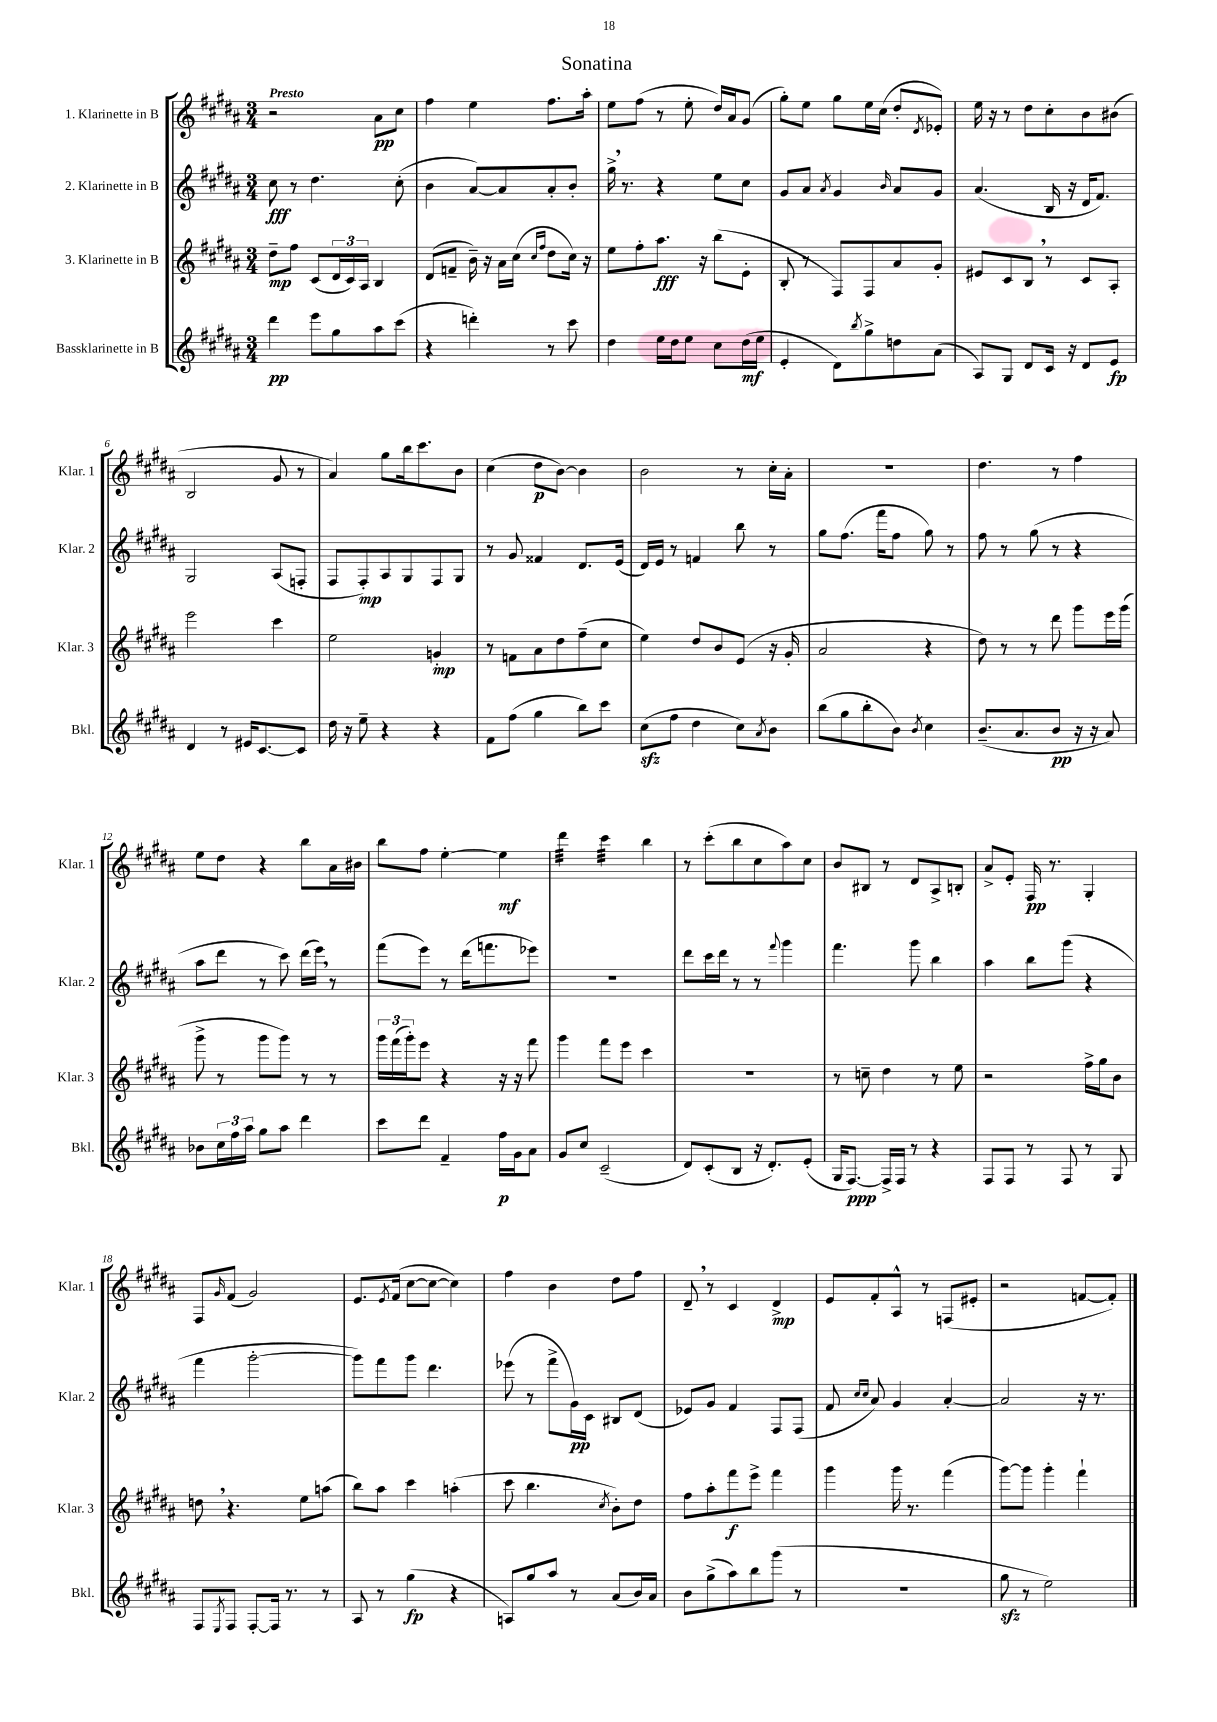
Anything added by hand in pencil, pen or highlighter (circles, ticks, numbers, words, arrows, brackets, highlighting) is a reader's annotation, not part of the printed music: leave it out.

**kern	**dynam	**kern	**dynam	**kern	**dynam	**kern	**dynam
*part4	*part4	*part3	*part3	*part2	*part2	*part1	*part1
*staff4	*staff4	*staff3	*staff3	*staff2	*staff2	*staff1	*staff1
*I"Bassklarinette in B	*	*I"3. Klarinette in B	*	*I"2. Klarinette in B	*	*I"1. Klarinette in B	*
*I'Bkl.	*	*I'Klar. 3	*	*I'Klar. 2	*	*I'Klar. 1	*
*clefG2	*	*clefG2	*	*clefG2	*	*clefG2	*
*k[f#c#g#d#a#]	*	*k[f#c#g#d#a#]	*	*k[f#c#g#d#a#]	*	*k[f#c#g#d#a#]	*
*M3/4	*	*M3/4	*	*M3/4	*	*M3/4	*
=1	=1	=1	=1	=1	=1	=1	=1
!	!	!	!	!	!	!LO:TX:a:B:t=Presto	!
4ddd#\	pp	8dd#~\L	mp	8cc#\	fff	2r	.
.	.	8ff#\J	.	8r	.	.	.
8eee\L	.	(8c#/L	.	4.dd#\	.	.	.
8gg#\	.	24d#/L	.	.	.	.	.
.	.	24c#/)	.	.	.	.	.
.	.	24A#/JJ	.	.	.	.	.
8aa#\	.	4B/	.	.	.	8a#\L	pp
(8ccc#\J	.	.	.	(8cc#'\	.	8cc#\J	.
=2	=2	=2	=2	=2	=2	=2	=2
4r	.	(8d#/L	.	4b\	.	4ff#\	.
.	.	8fn~/J	.	.	.	.	.
4dddn'\)	.	16b~\)	.	[8a#/L)	.	4ee\	.
.	.	16r	.	.	.	.	.
.	.	16a#\LL	.	8a#/]	.	.	.
.	.	(16cc#\JJ	.	.	.	.	.
.	.	16qqcc#/LL	.	.	.	.	.
.	.	16qqff#/JJ	.	.	.	.	.
8r	.	8dd#\L	.	8a#'/	.	8.ff#\L	.
8ccc#\	.	16cc#\Jk)	.	8b'/J	.	.	.
.	.	16r	.	.	.	16aa#'\Jk	.
=3	=3	=3	=3	=3	=3	=3	=3
4dd#\	.	8ee\L	.	16gg#^,\	.	8ee\L	.
.	.	.	.	8.r	.	.	.
.	.	8ff#'\	.	.	.	(8ff#\J	.
16ee\LL	.	8.aa#\J	fff	4r	.	8r	.
16dd#\J	.	.	.	.	.	.	.
8ee\J	.	.	.	.	.	8ee'\	.
.	.	16r	.	.	.	.	.
8cc#\L	.	(8bb\L	.	8ee\L	.	16dd#/LL)	.
.	.	.	.	.	.	16a#/J	.
(16dd#\L	mf	8e'\J	.	8cc#\J	.	(8g#/J	.
16ee\JJ	.	.	.	.	.	.	.
=4	=4	=4	=4	=4	=4	=4	=4
4e'/	.	8B'/	.	8g#/L	.	8gg#'\L)	.
.	.	8r	.	8a#/J	.	8ee\J	.
.	.	.	.	8qa#/	.	.	.
8d#\L)	.	8F#/L)	.	4g#/	.	8gg#\L	.
8qbb/	.	.	.	.	.	.	.
8gg#^\	.	8F#/	.	.	.	16ee\L	.
.	.	.	.	.	.	(16cc#\JJ	.
.	.	.	.	16qqb/	.	.	.
8ddn\	.	8a#/	.	8a#/L	.	8dd#'/L	.
.	.	.	.	.	.	8qd#/	.
(8a#\J	.	8g#'/J	.	8g#/J	.	8e-X'/J)	.
=5	=5	=5	=5	=5	=5	=5	=5
8A#/L)	.	8e#X/L	.	(4.a#/	.	16ee\	.
.	.	.	.	.	.	16r	.
8G#/J	.	8c#/	.	.	.	8r	.
8d#/L	.	8B,/J	.	.	.	8dd#\L	.
16c#/Jk	.	8r	.	16B/	.	8cc#'\	.
16r	.	.	.	16r	.	.	.
8d#/L	.	8c#/L	.	16d#/KL	.	8b\	.
.	.	.	.	8.f#/J)	.	.	.
8e/J	fp	8A#'/J	.	.	.	(8b#X\J	.
!!LO:LB:g=z
=6	=6	=6	=6	=6	=6	=6	=6
4d#/	.	2eee\	.	2G#/	.	2B/	.
8r	.	.	.	.	.	.	.
16e#X/KL	.	.	.	.	.	.	.
[8.c#/	.	.	.	.	.	.	.
.	.	4ccc#\	.	(8A#/L	.	8g#/	.
8c#/J]	.	.	.	8Fn'/J	.	8r	.
=7	=7	=7	=7	=7	=7	=7	=7
16dd#\	.	2ee\	.	8F#/L	.	4a#/)	.
16r	.	.	.	.	.	.	.
8ee~\	.	.	.	8F#'/)	mp	.	.
4r	.	.	.	8A#/	.	8gg#\L	.
.	.	.	.	8G#/	.	16bb\k	.
.	.	.	.	.	.	8.ccc#\	.
4r	.	4gn'/	mp	8F#/	.	.	.
.	.	.	.	8G#/J	.	8b\J	.
=8	=8	=8	=8	=8	=8	=8	=8
8f#\L	.	8r	.	8r	.	(4cc#\	.
(8ff#\J	.	8fn\L	.	8g#/	.	.	.
4gg#\	.	8a#\	.	4f##X/	.	8dd#\L	p
.	.	8dd#\	.	.	.	[8b\J)	.
8bb\L)	.	(8ff#~\	.	8.d#/L	.	4b\]	.
8ccc#\J	.	8cc#\J	.	.	.	.	.
.	.	.	.	(16e/Jk	.	.	.
=9	=9	=9	=9	=9	=9	=9	=9
(8cc#zz\L	.	4ee\)	.	16d#/LL)	.	2b\	.
.	.	.	.	16e/JJ	.	.	.
8ff#\J	.	.	.	8r	.	.	.
4dd#\	.	8dd#/L	.	4fn/	.	.	.
.	.	8b/	.	.	.	.	.
8cc#\L)	.	(8e/J	.	8bb\	.	8r	.
8qa#/	.	.	.	.	.	.	.
8b\J	.	16r	.	8r	.	16cc#'\LL	.
.	.	16g#'/	.	.	.	16a#'\JJ	.
=10	=10	=10	=10	=10	=10	=10	=10
(8bb\L	.	2a#/	.	8gg#\L	.	2.r	.
8gg#\	.	.	.	(8.ff#\J	.	.	.
8bb'\	.	.	.	.	.	.	.
.	.	.	.	16fff#\KL	.	.	.
8b\J)	.	.	.	8ff#\J	.	.	.
8qb/	.	.	.	.	.	.	.
4cc#\	.	4r	.	8gg#\)	.	.	.
.	.	.	.	8r	.	.	.
=11	=11	=11	=11	=11	=11	=11	=11
(8.b~/L	.	8dd#\)	.	8ff#\	.	4.dd#\	.
.	.	8r	.	8r	.	.	.
8.a#/	.	.	.	.	.	.	.
.	.	8r	.	(8gg#\	.	.	.
8b/J	pp	8ddd#\	.	8r	.	8r	.
16r	.	8ggg#\L	.	4r	.	4ff#\	.
16r	.	.	.	.	.	.	.
8a#/)	.	16eee\L	.	.	.	.	.
.	.	(16ggg#\JJ	.	.	.	.	.
!!LO:LB:g=z
=12	=12	=12	=12	=12	=12	=12	=12
8b-X\L	.	8ggg#^\	.	8aa#\L	.	8ee\L	.
24cc#\L	.	8r	.	8ddd#\J	.	8dd#\J	.
24ff#\	.	.	.	.	.	.	.
24aa#\JJ	.	.	.	.	.	.	.
8gg#\L	.	8ggg#\L	.	8r	.	4r	.
8aa#\J	.	8ggg#\J)	.	8ccc#\)	.	.	.
4ddd#\	.	8r	.	(16ddd#\LL	.	8bb\L	.
.	.	.	.	16eee,\JJ)	.	.	.
.	.	8r	.	8r	.	16a#\L	.
.	.	.	.	.	.	16b#X\JJ	.
=13	=13	=13	=13	=13	=13	=13	=13
8ccc#\L	.	24ggg#\LL	.	(8fff#\L	.	8bb\L	.
.	.	(24fff#\	.	.	.	.	.
.	.	24ggg#'\J)	.	.	.	.	.
8ddd#\J	.	8eee\J	.	8eee\J)	.	8ff#\J	.
4f#~/	.	4r	.	8r	.	[4ee'\	.
.	.	.	.	(16ddd#\KL	.	.	.
.	.	.	.	8.fffn\	.	.	.
16ff#\LL	p	16r	.	.	.	4ee\]	mf
16g#\J	.	16r	.	.	.	.	.
8a#\J	.	8fff#\	.	8eee-X\J)	.	.	.
=14	=14	=14	=14	=14	=14	=14	=14
*	*	*	*	*	*	*tremolo	*
8g#/L	.	4ggg#\	.	2.r	.	32ddd#\LLL	.
.	.	.	.	.	.	32ddd#\	.
.	.	.	.	.	.	32ddd#\	.
.	.	.	.	.	.	32ddd#\	.
8cc#/J	.	.	.	.	.	32ddd#\	.
.	.	.	.	.	.	32ddd#\	.
.	.	.	.	.	.	32ddd#\	.
.	.	.	.	.	.	32ddd#\JJJ	.
(2c#~/	.	8fff#\L	.	.	.	32ccc#\LLL	.
.	.	.	.	.	.	32ccc#\	.
.	.	.	.	.	.	32ccc#\	.
.	.	.	.	.	.	32ccc#\	.
.	.	8eee\J	.	.	.	32ccc#\	.
.	.	.	.	.	.	32ccc#\	.
.	.	.	.	.	.	32ccc#\	.
.	.	.	.	.	.	32ccc#\JJJ	.
*	*	*	*	*	*	*Xtremolo	*
.	.	4ccc#\	.	.	.	4bb\	.
=15	=15	=15	=15	=15	=15	=15	=15
8d#/L)	.	2.r	.	8ddd#\L	.	8r	.
(8c#'/	.	.	.	16ccc#\L	.	(8ccc#'\L	.
.	.	.	.	16ddd#\JJ	.	.	.
8B/J	.	.	.	8r	.	8bb\	.
16r	.	.	.	8r	.	8cc#\	.
8.d#'/L)	.	.	.	.	.	.	.
.	.	.	.	8qqfff#/	.	.	.
.	.	.	.	4ggg#\	.	8aa#\)	.
(8e'/J	.	.	.	.	.	8cc#\J	.
=16	=16	=16	=16	=16	=16	=16	=16
16G#/KL	.	8r	.	4.fff#\	.	8b/L	.
[8.F#/J)	ppp	.	.	.	.	.	.
.	.	8ccn~\	.	.	.	8B#X/J	.
16F#^/LL]	.	4dd#\	.	.	.	8r	.
16F#/JJ	.	.	.	.	.	.	.
8r	.	.	.	8ggg#\	.	8d#/L	.
4r	.	8r	.	4bb\	.	8A#^/	.
.	.	8ee\	.	.	.	8Bn'/J	.
=17	=17	=17	=17	=17	=17	=17	=17
8F#/L	.	2r	.	4aa#\	.	8a#^/L	.
8F#/J	.	.	.	.	.	8e'/J	.
8r	.	.	.	8bb\L	.	16F#/	pp
.	.	.	.	.	.	8.r	.
8F#/	.	.	.	(8ggg#\J	.	.	.
8r	.	16ff#^\LL	.	4r	.	4G#'/	.
.	.	16gg#\J	.	.	.	.	.
8G#/	.	8b\J	.	.	.	.	.
!!LO:LB:g=z
=18	=18	=18	=18	=18	=18	=18	=18
8F#/L	.	8ddn,\	.	4fff#\	.	8F#/L	.
8qE/	.	.	.	.	.	16qqg#/	.
8F#/J	.	4.r	.	.	.	(8f#/J	.
[8F#'/L	.	.	.	[2ggg#'\	.	2g#/)	.
16F#/Jk]	.	.	.	.	.	.	.
8.r	.	.	.	.	.	.	.
.	.	8ee\L	.	.	.	.	.
8r	.	(8aan\J	.	.	.	.	.
=19	=19	=19	=19	=19	=19	=19	=19
8A#/	.	8bb\L)	.	8ggg#\L])	.	8.e/L	.
8r	.	8aa#\J	.	8fff#\	.	.	.
.	.	.	.	.	.	8qe/	.
.	.	.	.	.	.	(16f#/Jk	.
(4gg#\	fp	4ccc#\	.	8ggg#\J	.	[8cc#\L	.
.	.	.	.	4.ddd#\	.	8cc#\J_	.
4r	.	(4aan'\	.	.	.	4cc#\])	.
=20	=20	=20	=20	=20	=20	=20	=20
8An/L)	.	8ccc#\	.	(8eee-X\	.	4ff#\	.
8gg#/	.	4.bb\	.	8r	.	.	.
8aa#/J	.	.	.	8fff#^\L	.	4b\	.
8r	.	.	.	16g#\L)	pp	.	.
.	.	.	.	16c#\JJ	.	.	.
.	.	8qcc#/	.	.	.	.	.
(8a#/L	.	8b'\L)	.	8B#X/L	.	8dd#\L	.
16b/L)	.	8dd#\J	.	(8d#/J	.	8ff#\J	.
16a#/JJ	.	.	.	.	.	.	.
=21	=21	=21	=21	=21	=21	=21	=21
8b\L	.	8ff#\L	.	8e-X/L)	.	8d#~,/	.
(8gg#^\	.	8aa#'\	.	8g#/J	.	8r	.
8aa#\)	.	8fff#\	f	4f#/	.	4c#/	.
8bb\	.	8eee^\J	.	.	.	.	.
(8ggg#\J	.	4fff#\	.	8F#/L	.	4d#^/	mp
8r	.	.	.	(8F#/J	.	.	.
=22	=22	=22	=22	=22	=22	=22	=22
2.r	.	4ggg#\	.	8f#/	.	8e/L	.
.	.	.	.	16qqcc#/LL	.	.	.
.	.	.	.	16qqcc#/JJ	.	.	.
.	.	.	.	8a#/)	.	8f#'/	.
.	.	16ggg#\	.	4g#/	.	8A#^^/J	.
.	.	8.r	.	.	.	.	.
.	.	.	.	.	.	8r	.
.	.	(4fff#\	.	[4a#'/	.	(8Fn/L	.
.	.	.	.	.	.	8e#X'/J	.
=23	=23	=23	=23	=23	=23	=23	=23
8gg#zz\	.	[8ggg#\L)	.	2a#/]	.	2r	.
8r	.	8ggg#\J]	.	.	.	.	.
2ee\)	.	4ggg#'\	.	.	.	.	.
.	.	4fff#`\	.	16r	.	[8fn/L	.
.	.	.	.	8.r	.	.	.
.	.	.	.	.	.	8f'/J])	.
==	==	==	==	==	==	==	==
*-	*-	*-	*-	*-	*-	*-	*-
